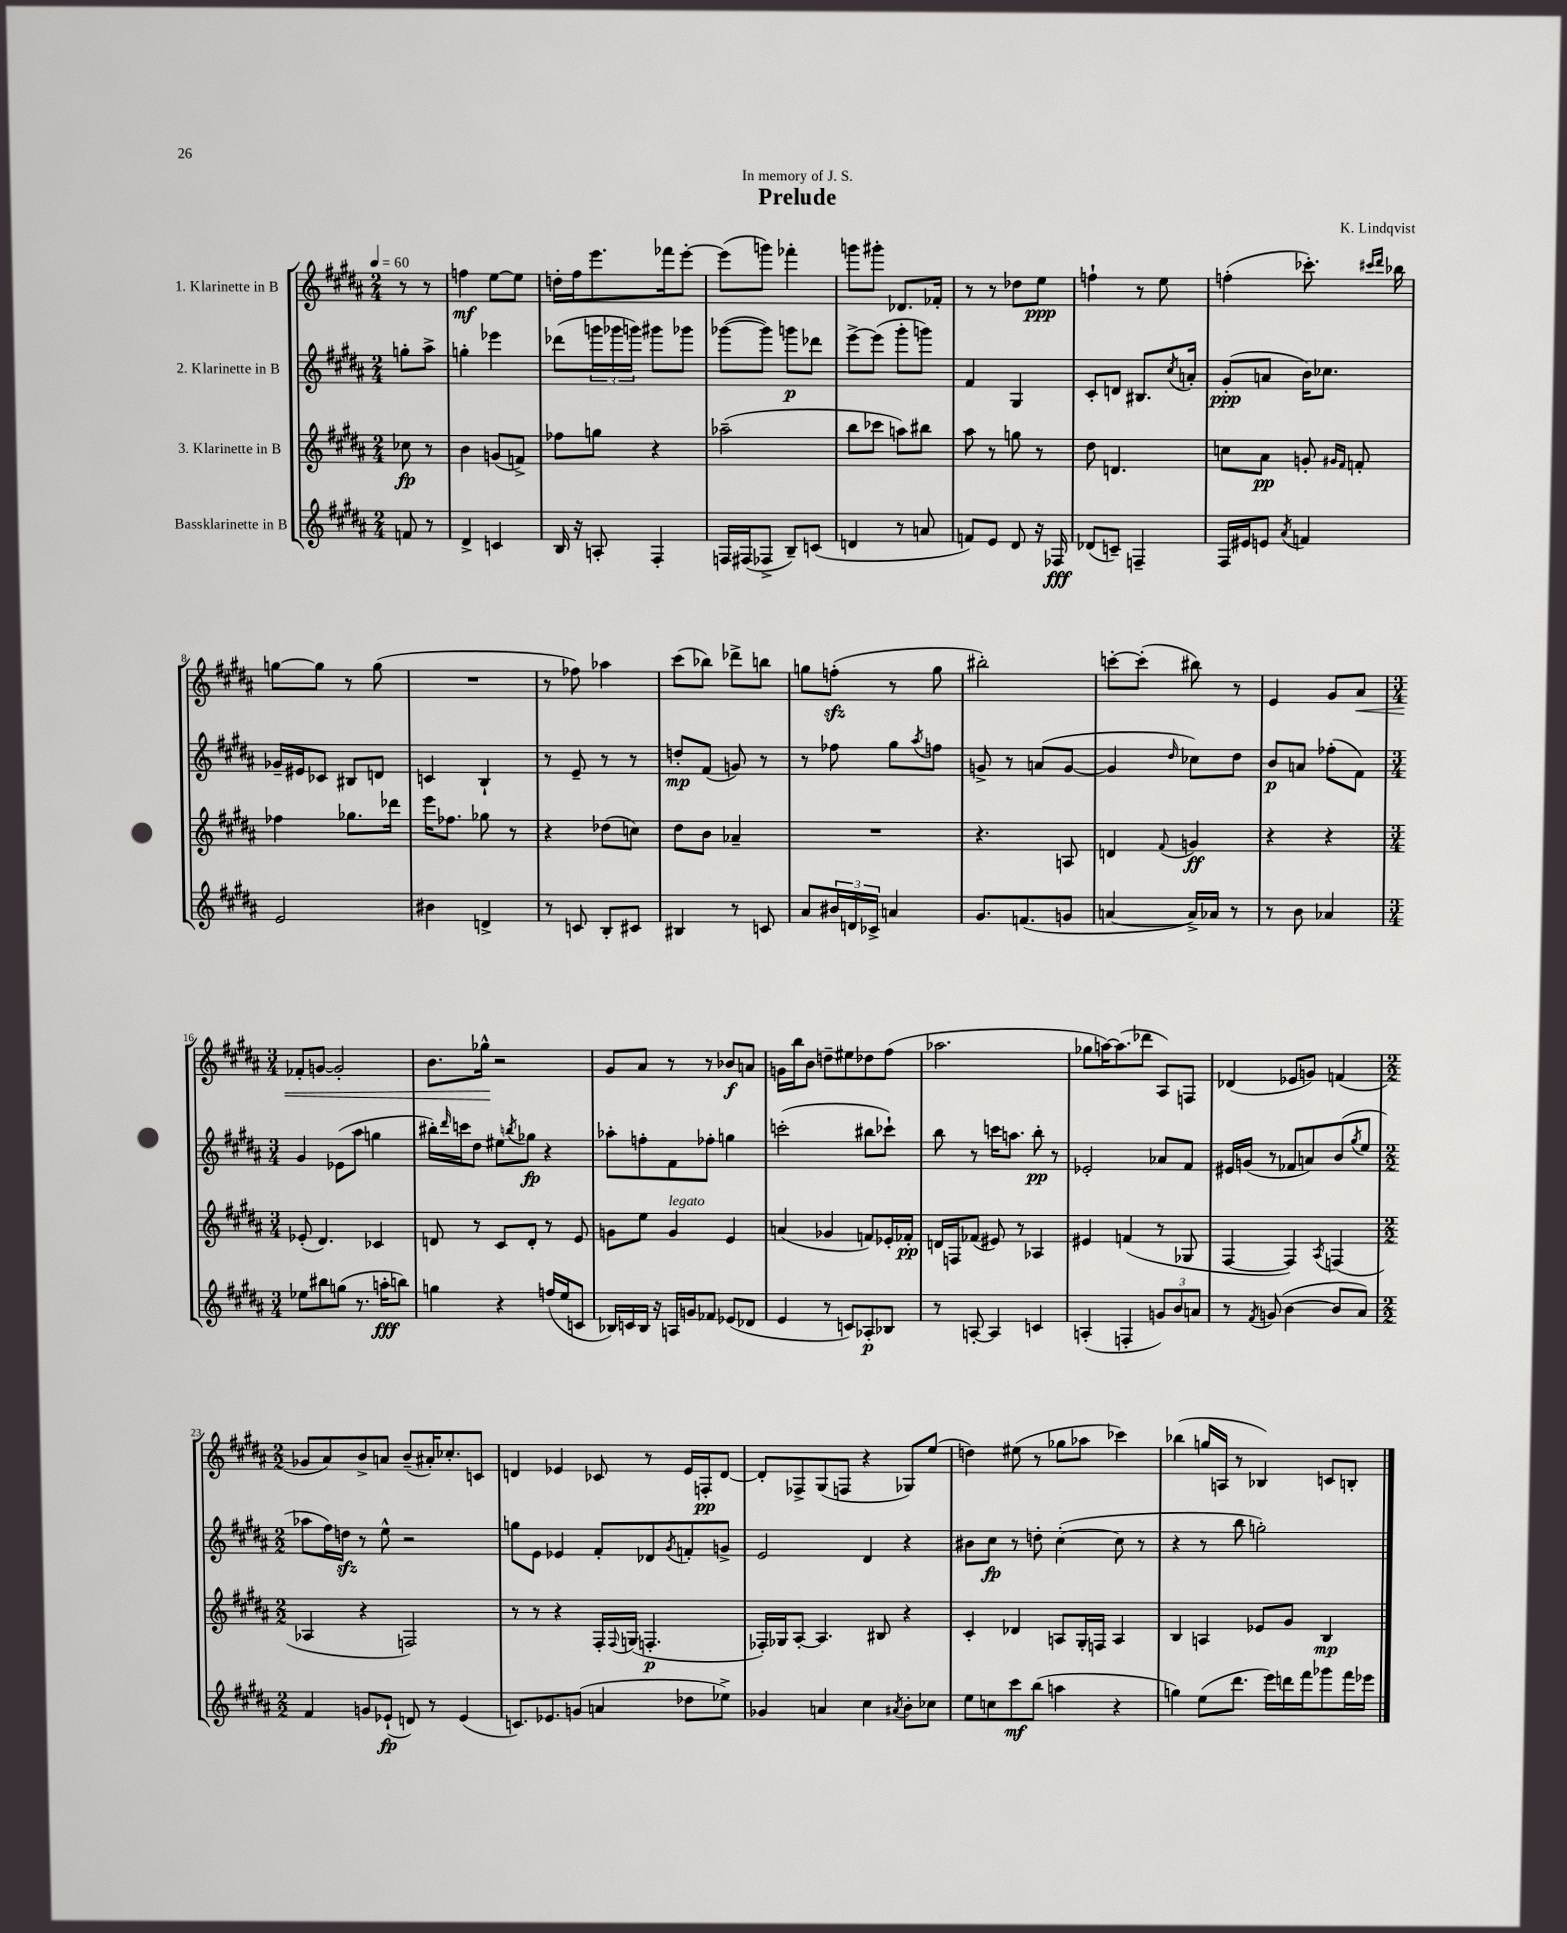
\header { title = "Prelude" composer = "K. Lindqvist" dedication = "In memory of J. S." }
<<
\new StaffGroup <<
\new Staff = "s0" \with { instrumentName = "1. Klarinette in B" } {
    \clef treble \key b \major \numericTimeSignature \time 2/4 \partial 4 \tempo 4 = 60
    r8 r8 |
    f''4\mf e''8~ e''8 |
    d''16-. fis''16 e'''8. fes'''16 e'''8~-. |
    e'''8( g'''8) fes'''4-. |
    g'''8 gis'''8-. des'8. fes'16-. |
    r8 r8 des''8 e''8\ppp |
    f''4-! r8 e''8 |
    f''4-.( ces'''8.-.) \grace { cis'''16 dis'''16 } bes''16 |
    g''8~ g''8 r8 g''8( |
    R2 |
    r8 fes''8) aes''4 |
    cis'''8( bes''8) des'''8-> b''8 |
    g''8 f''8-.\sfz( r8 g''8 |
    bis''2-.) |
    c'''8~-. c'''8-.( bis''8) r8 |
    e'4 gis'8 ais'8\< |
    \numericTimeSignature \time 3/4 fes'8-. g'8~ g'2-. |
    b'8. ges''16-^\! r2 |
    gis'8 ais'8 r8 r8 bes'8\f a'8 |
    g'16 b''16 b'8 d''8-- eis''8 des''8 fis''8( |
    aes''2. |
    ges''8 a''16~) a''8.( des'''8 ais8) f8 |
    des'4( ees'8 g'8) f'4( |
    \numericTimeSignature \time 2/2 ges'8 ais'8) b'8-> a'8 b'8--( ais'16-.) ces''8.-. c'8 |
    d'4 ees'4 ces'8 r8 ees'16 f16-.\pp d'8~ |
    d'8-. fes8-> gis8( f8 r4 ges8) e''8( |
    d''4) eis''8( r8 ges''8 aes''8 ces'''4) |
    bes''4( g''16 a16 r8 bes4) c'8 b8-. \bar "|." |
}
\new Staff = "s1" \with { instrumentName = "2. Klarinette in B" } {
    \clef treble \key b \major \numericTimeSignature \time 2/4 \partial 4
    g''8-. ais''8-> |
    g''4-. ees'''4 |
    des'''8( \tuplet 3/2 { g'''16 ges'''16 g'''16) } gis'''8 ges'''8 |
    ges'''8~( ges'''8) g'''8\p des'''8 |
    e'''8~-> e'''8( gis'''8-. g'''8) |
    fis'4 gis4 |
    cis'8-. d'8 bis8. \acciaccatura { cis''8 } a'16-. |
    gis'8-.\ppp( a'8 b'16) ces''8. |
    ges'16-- eis'16 ces'8 bis8 d'8 |
    c'4 b4-! |
    r8 e'8-- r8 r8 |
    d''8-.\mp fis'8( g'8) r8 |
    r8 fes''8 gis''8 \acciaccatura { ais''8 } f''8 |
    g'8-> r8 a'8( g'8~ |
    g'4 \grace { dis''16 } ces''8) dis''8 |
    b'8\p a'8 fes''8-.( fis'8) |
    \numericTimeSignature \time 3/4 gis'4 ees'8( ais''8 g''4 |
    bis''16-.) \grace { dis'''16 } c'''16 dis''8 eis''8 \acciaccatura { b''8 } ges''8\fp r4 |
    aes''8-. f''8-. fis'8 fes''8-. g''4 |
    c'''2-.( bis''8 ces'''8-!) |
    b''8 r8 c'''16 a''8. b''8-.\pp r8 |
    ees'2-. aes'8 fis'8 |
    eis'16 g'16( r8 fes'8 a'8) b'8( \acciaccatura { gis''8 } e''8 |
    \numericTimeSignature \time 2/2 aes''8 fis''16) d''16\sfz r8 e''8-^ r2 |
    g''8 e'8 ees'4 fis'8-. des'8 \acciaccatura { gis'8 } f'8-. g'8-> |
    e'2 dis'4 r4 |
    bis'8 cis''8\fp r8 d''8-. cis''4~-.( cis''8 r8 |
    r4 r8 b''8 g''2-.) \bar "|." |
}
\new Staff = "s2" \with { instrumentName = "3. Klarinette in B" } {
    \clef treble \key b \major \numericTimeSignature \time 2/4 \partial 4
    ces''8\fp r8 |
    b'4 g'8( f'8->) |
    fes''8 g''8 r4 |
    aes''2--( |
    b''8 ces'''8 a''8) bis''8 |
    ais''8 r8 g''8 r8 |
    dis''8 d'4. |
    c''8 ais'8\pp g'8-. \grace { gis'16 fis'16 } f'8-. |
    fes''4 ges''8. des'''16 |
    e'''16 fes''8. ges''8 r8 |
    r4 des''8( c''8) |
    dis''8 b'8 aes'4-- |
    R2 |
    r4. a8 |
    d'4 \appoggiatura { fis'8 } g'4\ff |
    r4 r4 |
    \numericTimeSignature \time 3/4 ees'8-.( dis'4.) ces'4 |
    d'8 r8 cis'8 d'8-. r8 e'8 |
    g'8 e''8 g'4^\markup { \italic "legato" } e'4 |
    a'4( ges'4 f'8) ees'16-. fes'16-.\pp |
    d'16 f16 fes'8( eis'8) r8 aes4 |
    eis'4 f'4( r8 ges8 |
    fis4~ fis4) \acciaccatura { ais8 } f4( |
    \numericTimeSignature \time 2/2 aes4 r4 f2) |
    r8 r8 r4 fis16-. \appoggiatura { fis8 } g16( f4.-.\p |
    fes16-.) ges16 ais8~-. ais4. bis8 r4 |
    cis'4-. des'4 a8 gis16-. f16 a4 |
    b4 a4 ees'8 gis'8 b4\mp \bar "|." |
}
\new Staff = "s3" \with { instrumentName = "Bassklarinette in B" } {
    \clef treble \key b \major \numericTimeSignature \time 2/4 \partial 4
    f'8 r8 |
    dis'4-> c'4 |
    b16 r16 a8-. fis4-. |
    f16 fis16( fes8-> b8--) c'8( |
    d'4 r8 a'8 |
    f'8) e'8 dis'8 r16 fes16\fff |
    des'8( c'8--) f4-- |
    fis16 eis'16 e'8 \acciaccatura { ais'8 } f'4 |
    e'2 |
    bis'4 d'4-> |
    r8 c'8 b8-. cis'8 |
    bis4 r8 c'8 |
    ais'8 \tuplet 3/2 { bis'16 d'16 ces'16-> } a'4 |
    gis'8. f'8.( g'8 |
    a'4~ a'16->) aes'16 r8 |
    r8 b'8 aes'4 |
    \numericTimeSignature \time 3/4 ees''8 bis''8 g''8( r8. a''16-.\fff b''8) |
    g''4 r4 f''16( e''16 c'8 |
    bes16) c'16 bes16 r16 a16 g'16 fes'8 ees'8( des'8 |
    e'4 r8 c'8) aes8-.\p bes8 |
    r8 a8~-. a4 c'4 |
    a4-.( f4-. \tuplet 3/2 { g'8) b'8 a'8 } |
    r8 \acciaccatura { fis'8 } g'8( b'4~ b'8 ais'8) |
    \numericTimeSignature \time 2/2 fis'4 g'8 ees'8-!\fp( d'8) r8 ees'4( |
    c'8.) ees'8. g'8( a'4 des''8 ees''8->) |
    ges'4 a'4 cis''4 \acciaccatura { ais'8 } b'8-. ces''8 |
    e''8 c''8 cis'''8\mf b''8( a''4 r4 |
    g''4) e''8( dis'''8. e'''16) d'''16 fis'''16 ges'''8 fis'''16 ees'''16 \bar "|." |
}
>>
>>
